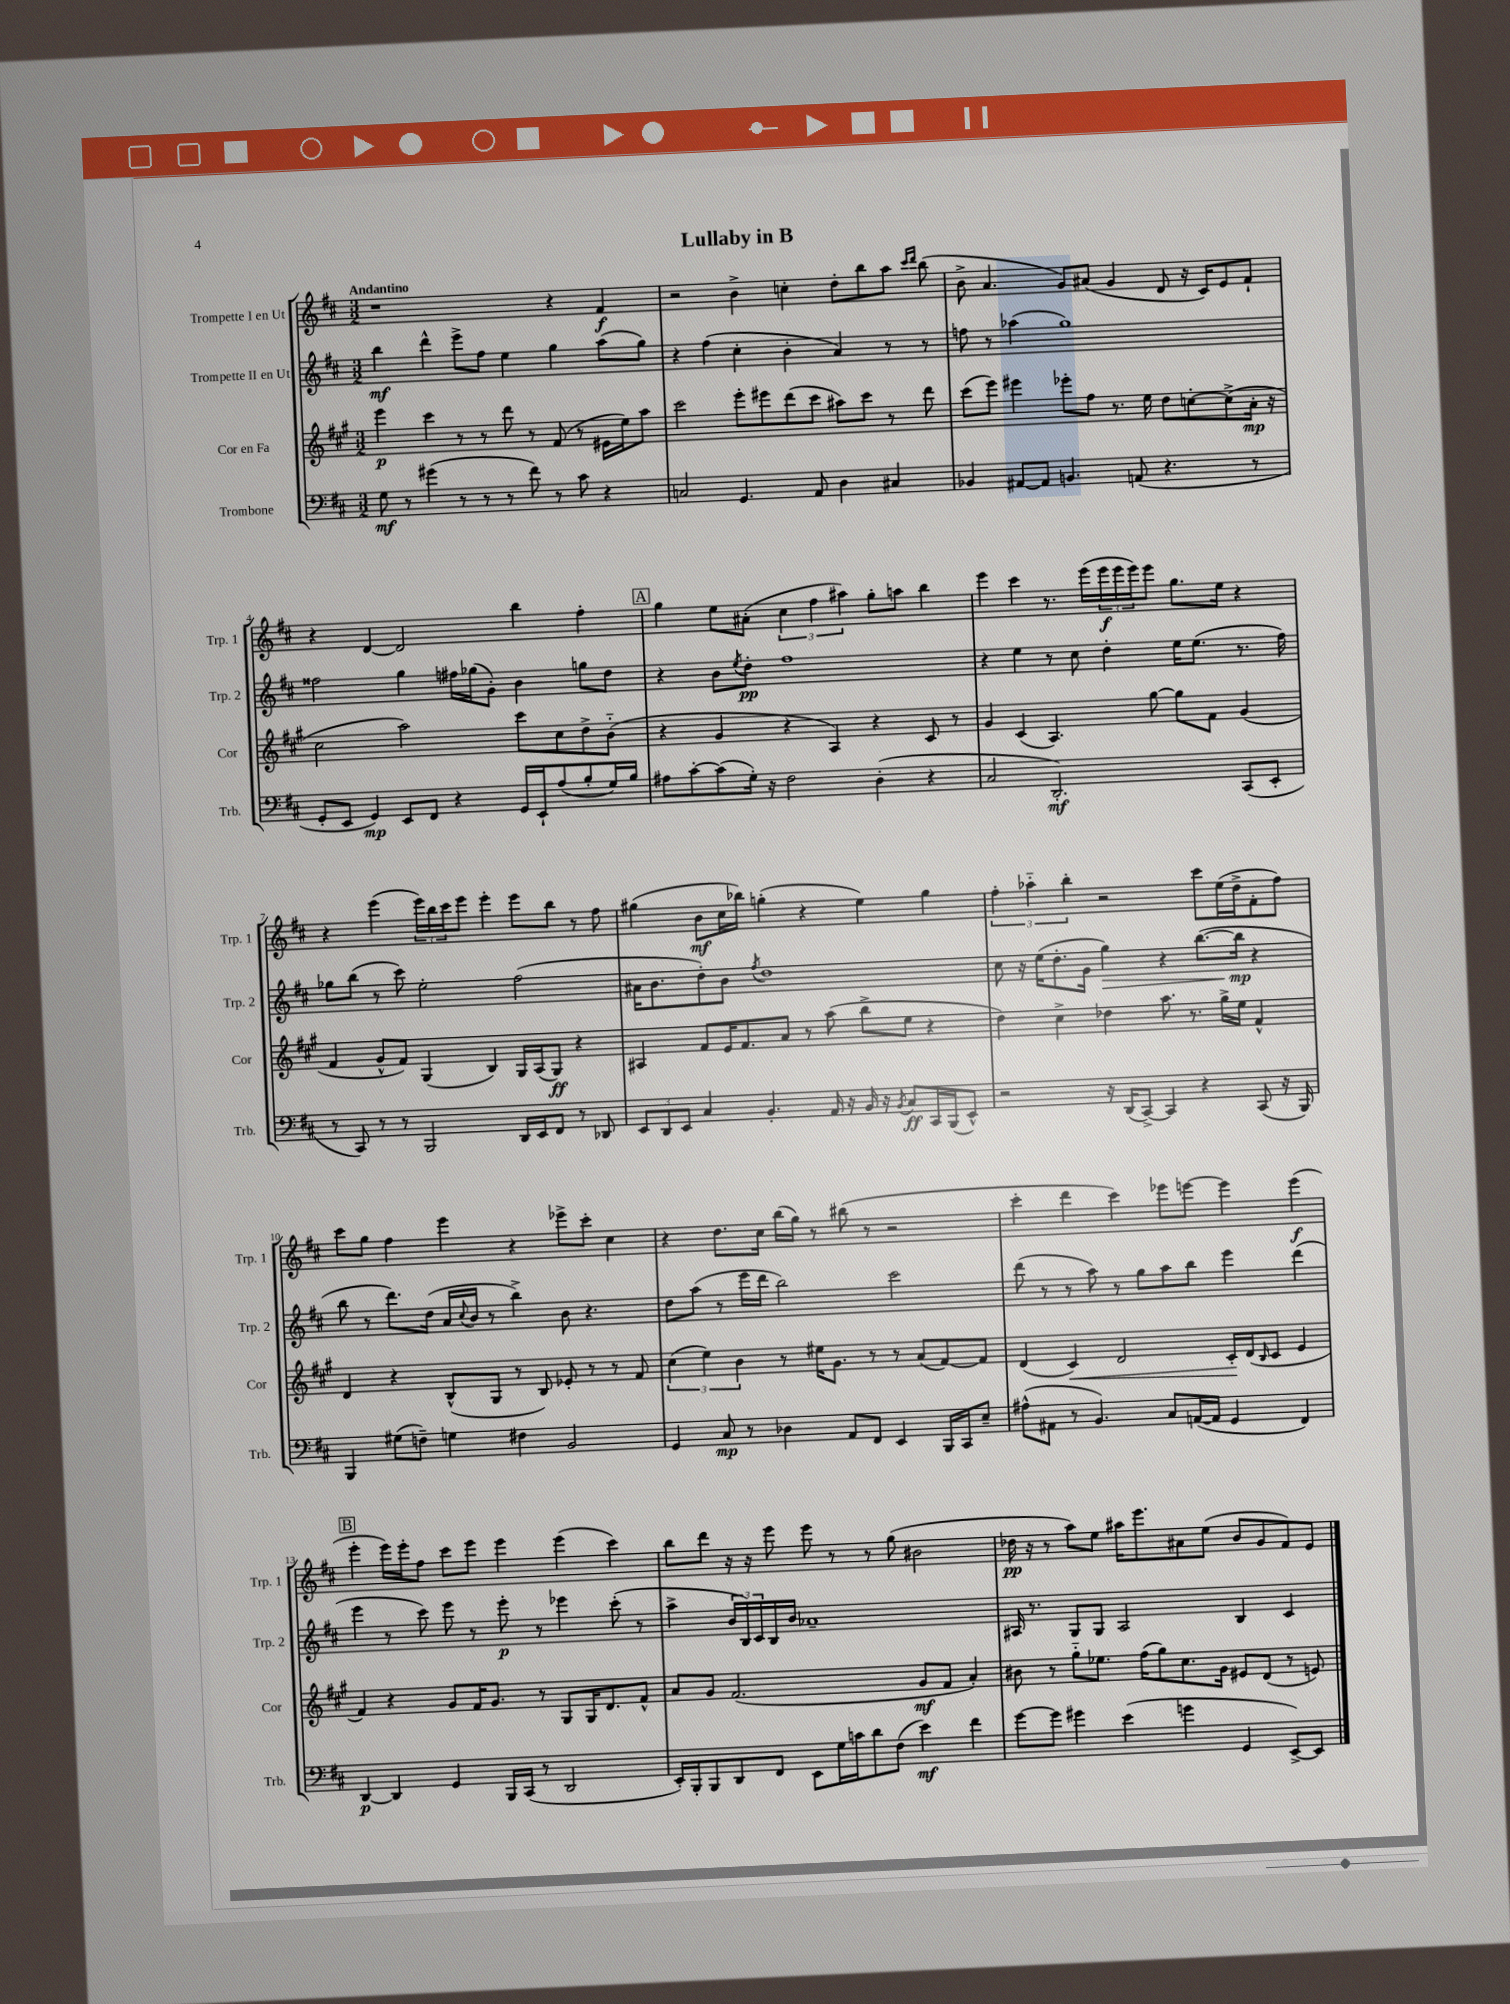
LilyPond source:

\header { title = "Lullaby in B" }
<<
\new StaffGroup <<
\new Staff = "s0" \with { instrumentName = "Trompette I en Ut" shortInstrumentName = "Trp. 1" } {
    \clef treble \key d \major \numericTimeSignature \time 3/2 \tempo "Andantino"
    r1 r4 fis'4\f |
    r2 b'4-> c''4-. d''8-. b''8 a''8 \grace { cis'''16 d'''16 } b''8( |
    b'8-> a'4. g'8) ais'8( g'4 d'8 r16 cis'16) e'8 fis'8-! |
    r4 d'4~ d'2 b''4 fis''4-. |
    \mark \markup { \box "A" } g''4 e''8 ais'8-.( \tuplet 3/2 { cis''4 fis''4 ais''4) } g''8-. a''8 b''4 |
    e'''4 cis'''4 r8. e'''16( \tuplet 3/2 { e'''16\f e'''16 e'''16) } e'''8 g''8. e''16 r4 |
    r4 e'''4( \tuplet 3/2 { e'''16) b''16 cis'''16 } e'''8 e'''4-. e'''8 b''8 r8 fis''8 |
    gis''4( b'8\mf cis''16 bes''16) g''4-.( r4 e''4) g''4 |
    \tuplet 3/2 { fis''4-. aes''4-_ b''4-. } r2 cis'''8 e''16( d''16-> fis'8-. fis''8) |
    cis'''8 g''8 fis''4 e'''4 r4 ees'''8-> cis'''8-. cis''4 |
    r4 d''8. cis''16 b''16( g''16) r8 bis''8( r8 r2 |
    cis'''4-. d'''4 cis'''4) ees'''8 e'''8~ e'''4 e'''4\f( |
    \mark \markup { \box "B" } e'''4-. e'''16) e'''16-. fis''8 cis'''8 e'''8 e'''4 e'''4( cis'''4) |
    b''8 d'''8 r16 r16 e'''8 e'''8 r8 r8 g''8( bis'2 |
    des''16\pp r16 r8 a''8) e''8 ais''16 e'''8. ais'8 e''8( b'8 g'8 fis'8) e'8 \bar "|." |
}
\new Staff = "s1" \with { instrumentName = "Trompette II en Ut" shortInstrumentName = "Trp. 2" } {
    \clef treble \key d \major \numericTimeSignature \time 3/2
    b''4\mf d'''4-^ e'''8-> fis''8 e''4 g''4 a''8( g''8) |
    r4 fis''4( cis''4-. b'4-. a'4) r8 r8 |
    f''8 r8 aes''4( g''1) |
    fisis''2 g''4 fis''16 ges''16( g'8-.) b'4 g''8 d''8 |
    \mark \markup { \box "A" } r4 b'8 \acciaccatura { e''8 } d''8-.\pp fis''1 |
    r4 e''4 r8 cis''8 d''4-. e''16 e''8.( r8. fis''16) |
    ges''8 b''8( r8 cis'''8) e''2-. fis''2( |
    ais'16 b'8. d''8-.) b'8 \acciaccatura { fis''8 } d''1 |
    cis''8 r16 e''16( d''8.-. g'16 g''4\>) r4 b''8.~( b''16\mp\! r4 |
    b''8 r8 d'''8.) d''16( a'16 \appoggiatura { cis''8 } b'16 r8 b''4->) b'8 r4. |
    d''8 a''8( r8 e'''16 d'''16 b''2) cis'''2 |
    d'''8( r8 r8 a''8) r8 g''8 a''8 b''8 e'''4 d'''4( |
    \mark \markup { \box "B" } e'''4 r8 cis'''8) e'''8 r8 e'''8-.\p r8 ees'''4 cis'''8-.( r8 |
    a''4-> \tuplet 3/2 { b'16 b16) cis'16 } b16 b'16 aes'1-- |
    ais16 r8. g8 g8 ais2 b4 cis'4 \bar "|." |
}
\new Staff = "s2" \with { instrumentName = "Cor en Fa" shortInstrumentName = "Cor" } {
    \clef treble \key a \major \numericTimeSignature \time 3/2
    e'''4\p cis'''4 r8 r8 d'''8 r8 fis'8( r8 eis'16 e''16) a''8 |
    cis'''2 e'''8-. eis'''8 d'''8( cis'''8 ais''8) cis'''8 r8 d'''8 |
    cis'''8( e'''8) eis'''4 ees'''8-. fis''8 r8. e''16 d''8 c''8~-. c''8->( a'16-.\mp r16 |
    cis''2 a''2) cis'''8 cis''8 d''8-> b'8-_( |
    \mark \markup { \box "A" } r4 gis'4 r4 a4) r4 cis'8 r8 |
    gis'4 cis'4( a4.) gis''8~ gis''8 fis'8 gis'4( |
    fis'4 gis'8-^ fis'8) gis4( b4) gis16 a16( gis8\ff) r4 |
    ais4 fis'8 e'16 fis'8. a'8 r8 a''8( b''8-> e''8 r4 |
    d''4) cis''4-> des''4 a''8. r8. gis''16-> e''16 fis'4-^ |
    d'4 r4 b8-^( gis8 r8 b8) ees'8-. r8 r8 fis'8 |
    \tuplet 3/2 { cis''4( e''4) b'4 } r8 eis''16 gis'8. r8 r8 a'8( fis'8~) fis'8 |
    d'4( cis'4\<) d'2 cis'16-.\! d'16( \grace { b16 } cis'8 e'4 |
    \mark \markup { \box "B" } fis'4) r4 gis'8 fis'16 gis'8. r8 gis8 gis16 d'8. fis'8-^ |
    a'8 gis'8 fis'2.( gis'8\mf fis'8 a'4-.) |
    bis'8 r8 gis''8-_ ees''8. fis''16( gis''8) cis''8. gis'16 eis'8 d'8( r8 e'8) \bar "|." |
}
\new Staff = "s3" \with { instrumentName = "Trombone" shortInstrumentName = "Trb." } {
    \clef bass \key d \major \numericTimeSignature \time 3/2
    g8\mf r8 gis'4( r8 r8 r8 fis'8) r8 cis'8 r4 |
    c2 g,4. a,8 d4 cis4 |
    bes,4 ais,8~ ais,8 b,4. a,8( r4. r8 |
    g,8-. e,8 g,4\mp) e,8 fis,8 r4 g,16 e,16-! a8( b8-. g16) b16 |
    \mark \markup { \box "A" } ais8 cis'8~-. cis'8( g16-.) r16 fis2 d4-.( r4 |
    cis2 d,2.-.\mf) cis,8( e,8-. |
    r8 cis,8) r8 r8 b,,2 d,16 e,16 fis,8 r8 des,8 |
    \tuplet 3/2 { e,8 d,8 e,8 } cis4 b,4.-. a,16 r16 b,16 r16 \acciaccatura { b,8 } cis8\ff cis,16 b,,16( e,8-^) |
    r2 r16 d,16( cis,8~->) cis,4 r4 cis,8( r16 b,,16) |
    b,,4 gis8( f8--) g4 fis4 b,2 |
    g,4 cis8\mp r8 des4 a,8 fis,8 e,4 b,,16 cis,16 e8-- |
    ais8-^( ais,8 r8 b,4.) cis8 a,16~( a,16 g,4 fis,4) |
    \mark \markup { \box "B" } d,4~\p d,4 g,4 b,,16 cis,16( r8 d,2 |
    e,16-.) b,,16-. b,,8 d,8 fis,8 e,8 g16 c'16 d'8 fis8( e'4\mf) fis'4 |
    g'8~ g'8 gis'4 e'4( g'4 g,4 e,8~->) e,8 \bar "|." |
}
>>
>>
